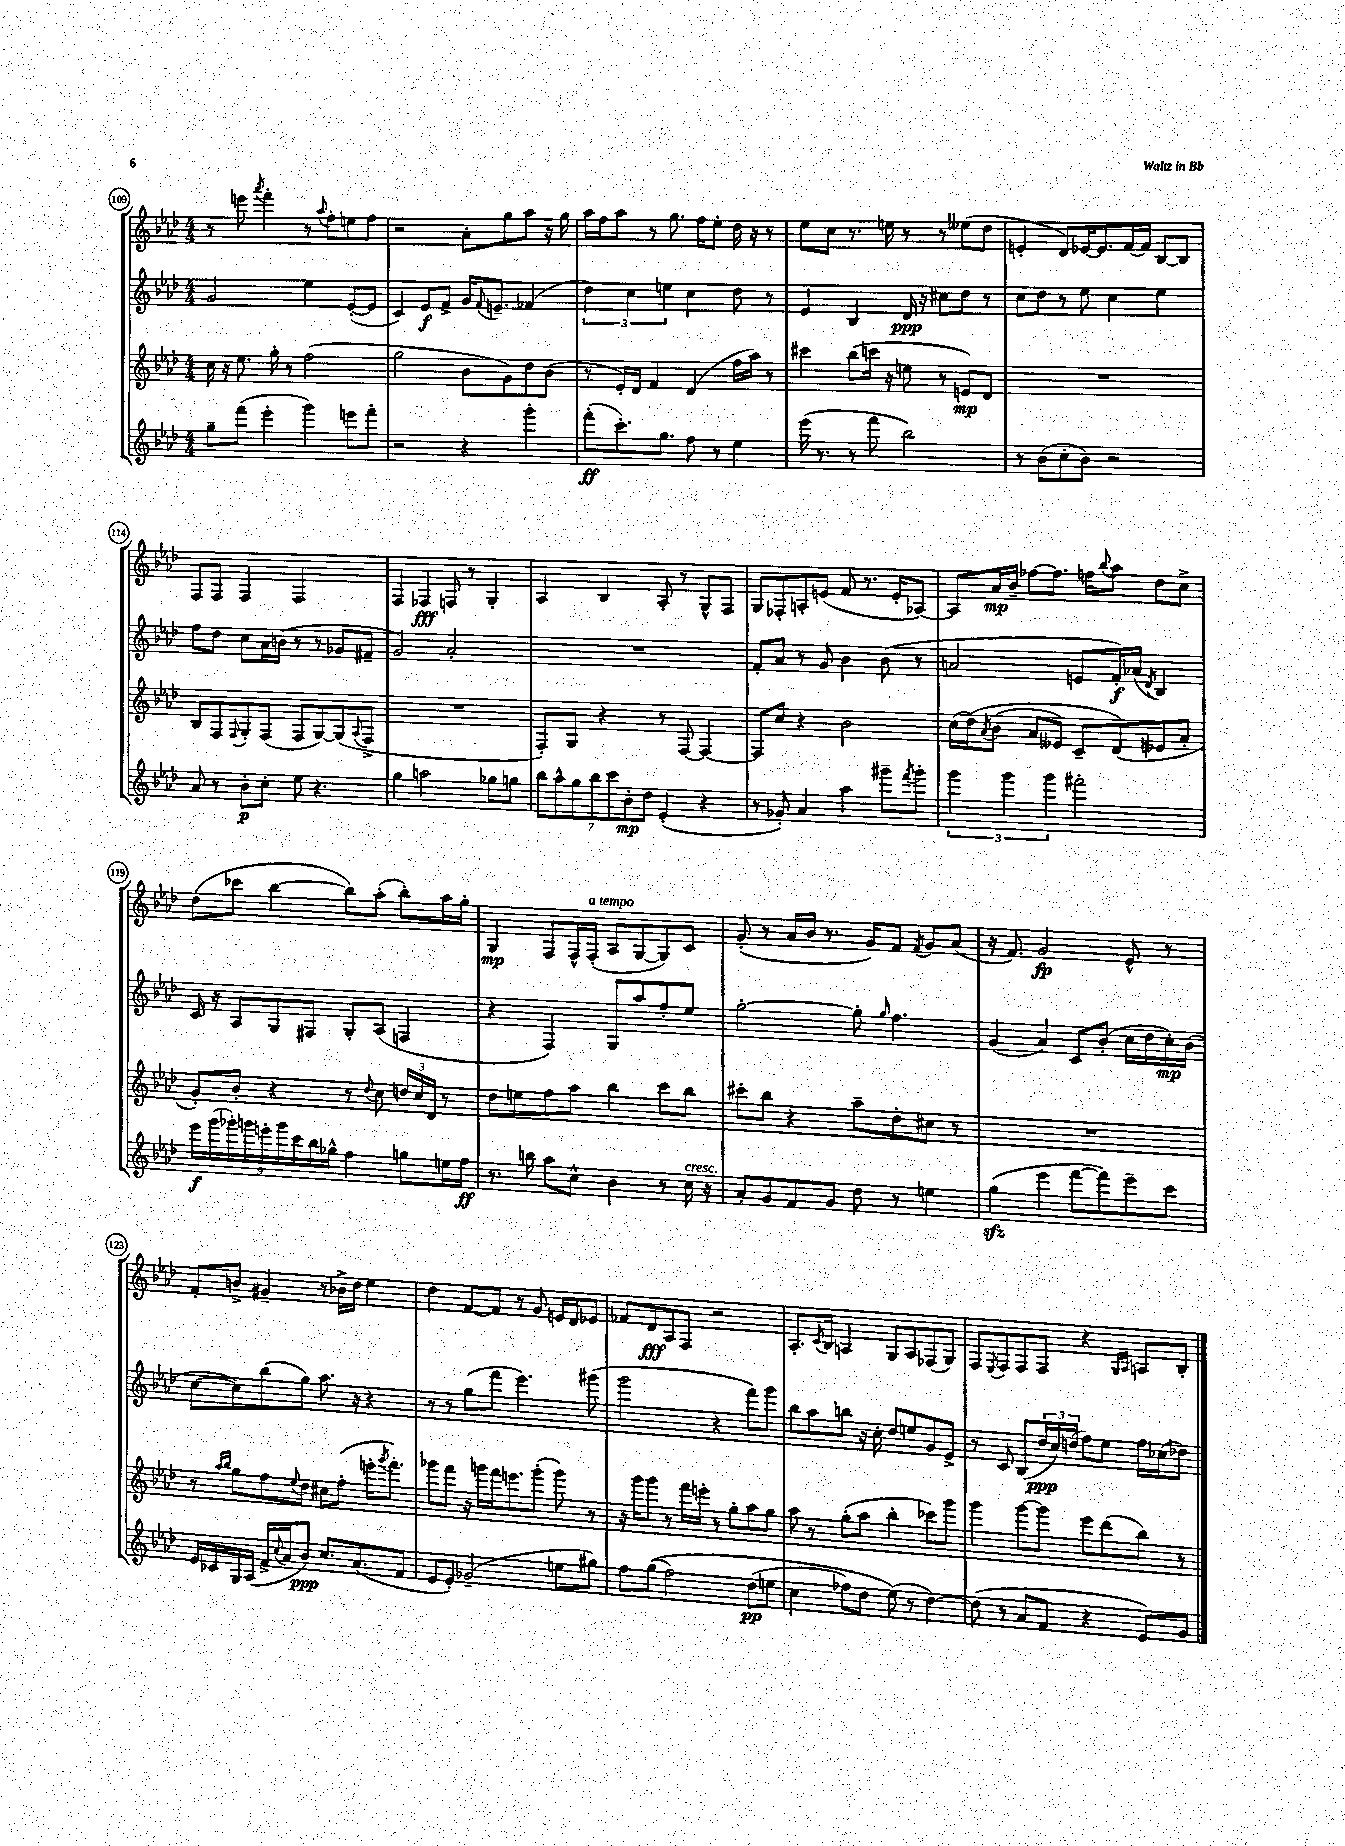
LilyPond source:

<<
\new StaffGroup <<
\new Staff = "s0" {
    \clef treble \key aes \major \numericTimeSignature \time 4/4
    r8 e'''8 \acciaccatura { aes'''8 } f'''4-. r8 \appoggiatura { aes''8 } f''8-. e''8 f''8 |
    r2 aes'8-. g''8 aes''8 r16 g''16 |
    aes''16 f''16 aes''8 r8 g''8. f''16 ees''8-. des''16 r16 r8 |
    ees''8 c''8 r8. e''16 r8 r8 eeses''8( des''8 |
    e'4-. des'8) ees'16~ ees'8. f'16~ f'16 bes8~ bes8 |
    f8 f8 f4 f2 |
    f4 fes4\fff f8 r8 g4-. |
    aes4 bes4 aes8-. r8 g8-^ f8 |
    g8 fes8-. a8-. e'8( f'8 r8. e'16-. aes8~) |
    aes8 aes'16\mp bes'16-- fes''8~ fes''8. f''16 \appoggiatura { bes''8 } aes''8 des''8 c''8-> |
    des''8( ces'''8 bes''4~ bes''8) aes''8-.( bes''8-.) aes''16 g''16-. |
    g4\mp f8 f16-^ f16-.^\markup { \italic "a tempo" }( aes8 g8~ g8) c'8 |
    g'8-.( r8 aes'16 bes'16 r8. g'16) f'8 \acciaccatura { f'8 } g'8 aes'8( |
    r16 f'8.) g'2\fp ees'8-^ r8 |
    f'8-. b'8-> gis'4-- r8 bes'16-> des''16 ees''4 |
    des''4 f'8~ f'8 r8 g'8 e'16 des'16 ees'8 |
    fes'8 des'8\fff aes8 f8 r2 |
    aes8.-. \acciaccatura { c'8 } bes16 a4 g8 a8 fes8( g8) |
    f8 \acciaccatura { ees8 } f8 f8 f8 r4 \grace { g16 aes16 } a8 bes8-. \bar "|." |
}
\new Staff = "s1" {
    \clef treble \key aes \major \numericTimeSignature \time 4/4
    g'2 ees''4 ees'8~-.( ees'8 |
    c'4) ees'8\f f'8-> g'16 \appoggiatura { f'8 } e'8.-- fes'4( |
    \tuplet 3/2 { des''4) c''4 e''4 } c''4 des''8 r8 |
    ees'4 bes4 des'16\ppp r16 cis''8 des''8 r8 |
    c''8 des''8 r8 ees''8 c''4 ees''4 |
    f''8 des''8 c''8 aes'16 b'16( r8 r8 ges'8 fis'8-- |
    g'2) aes'2-. |
    R1 |
    f'8-. aes'8 r8 g'8 bes'4 bes'8( r8 |
    a'2 e'8 f'16-.\f) aes'16( \acciaccatura { des'8 } bes4) |
    c'16 r16 aes8 g8 fis8 g8-. aes8( f4 |
    r4 f4) g8 aes''8 f''8-. ees''8 |
    g''2~-. g''8-. \grace { g''16 } f''4. |
    g'4( aes'4) c'8 bes'8-.( c''16 des''16 c''16-.\mp) bes'16( |
    c''8~ c''8) bes''8( g''8) aes''8. r16 r4 |
    r8 r8 g''8( f'''8 ees'''4.) gis'''8( |
    g'''2 r4 f'''8) g'''8 |
    bes''8 aes''8 b''8 r16 c''16-. des''8 e''8 g'8 ees'8-> |
    r8 c'8 bes8( \tuplet 3/2 { des''16\ppp c''16) d''16( } f''8) ees''8 f''16 ces''16( des''8) \bar "|." |
}
\new Staff = "s2" {
    \clef treble \key aes \major \numericTimeSignature \time 4/4
    c''16 r16 ees''8. g''16-. r8 f''2( |
    g''2 bes'8 g'8) des''8 bes'8( |
    r8 ees'16-.) des'16 f'4 des'4( f''16 aes''16) r8 |
    cis'''4 bes''8( c'''16 r16 e''8 r8 e'8\mp) des'8 |
    R1 |
    bes8 f8 \appoggiatura { f8 } g8-. f8( f8 g8~) g8( \appoggiatura { aes8 } f8-> |
    R1 |
    f8-.) g8 r4 r8 f8~ f4~ |
    f8 c''8 r4 bes'2 |
    c''16( des''16)\( \acciaccatura { aes'8 } bes'8( aes'8 eeses'8) c'8-- des'8(\) ees'8 aes'8-. |
    g'8-.) bes'8-. r4 r8 \appoggiatura { des''8 } c''8 \tuplet 3/2 { d''16 c''16 des'16 } r8 |
    des''8 e''8 f''8 aes''8 bes''4 c'''8 bes''8 |
    cis'''8-. bes''8 r4 aes''8-- des''8-. cis''8 r8 |
    R1 |
    r8 \grace { aes''16 bes''16 } g''8 f''8 \appoggiatura { ees''8 } des''8 cis''8 f''8-.( e'''16-. \acciaccatura { g'''8 } f'''8.-.) |
    ges'''8 f'''8 r16 g'''16 f'''16 e'''8. g'''8-.( g'''8) r8 |
    r16 g'''16 g'''8 r8 f'''16 e'''16-. r8 g''8-. aes''8 g''8 |
    aes''8 r8 g''8-.( aes''8 bes''4-. ces'''8) g'''8 |
    g'''4 g'''8~ g'''8 ees'''8 des'''8( bes''8) r8 \bar "|." |
}
\new Staff = "s3" {
    \clef treble \key aes \major \numericTimeSignature \time 4/4
    g''8-- f'''8( ees'''4-. g'''4) e'''8 f'''8-. |
    r2 r4 g'''4-. |
    f'''8-.\ff( c'''8.-.) g''8. f''8 r8 ees''4 |
    ees'''16( r8. r8 f'''8 bes''2) |
    r8 bes'8( c''8-. bes'8) r2 |
    aes'8 r8 bes'8-.\p c''8-. ees''8 r4. |
    g''4 a''2 ges''8 g''8 |
    \tuplet 7/4 { bes''8 aes''8-^ g''8 bes''8 c'''8 bes'8-.\mp des''8 } ees'4-.( r4 |
    r8 ges'8-.) aes'4 aes''4 gis'''8-- \acciaccatura { f'''8 } gis'''8-. |
    \tuplet 3/2 { g'''4 g'''4 g'''4 } fis'''2-. |
    \tuplet 9/8 { ees'''16\f g'''16( ges'''16-.) g'''16 e'''16-. g'''16 c'''16 bes''16 ges''16-^ } f''4 g''8 e''16 f''16\ff |
    r8. b''16 aes''8 c''8-^ bes'4 r8 c''16^\markup { \italic "cresc." } r16 |
    aes'8-. g'8 f'8 g'8 des''8 r8 e''4 |
    g''4\sfz( ees'''4 f'''8~ f'''8) ees'''8-- c'''8 |
    ees'16 ces'16 g16 aes16( f'16-> \appoggiatura { c''8 } aes'16 bes'8\ppp) c''8. aes'8.( f'8 |
    ees'8 ees'8-.) ges'2--( e''8 gis''8) |
    f''8 g''8(\( f''2) des''8\pp( e''8 |
    c''4 fes''8) des''8 ees''8(\) r8 des''4~) |
    des''8( r8 aes'8 f'8 r4 ees'8) g'8 \bar "|." |
}
>>
>>
\layout { \context { \Score currentBarNumber = #109 \override BarNumber.stencil = #(make-stencil-circler 0.1 0.3 ly:text-interface::print) } }
